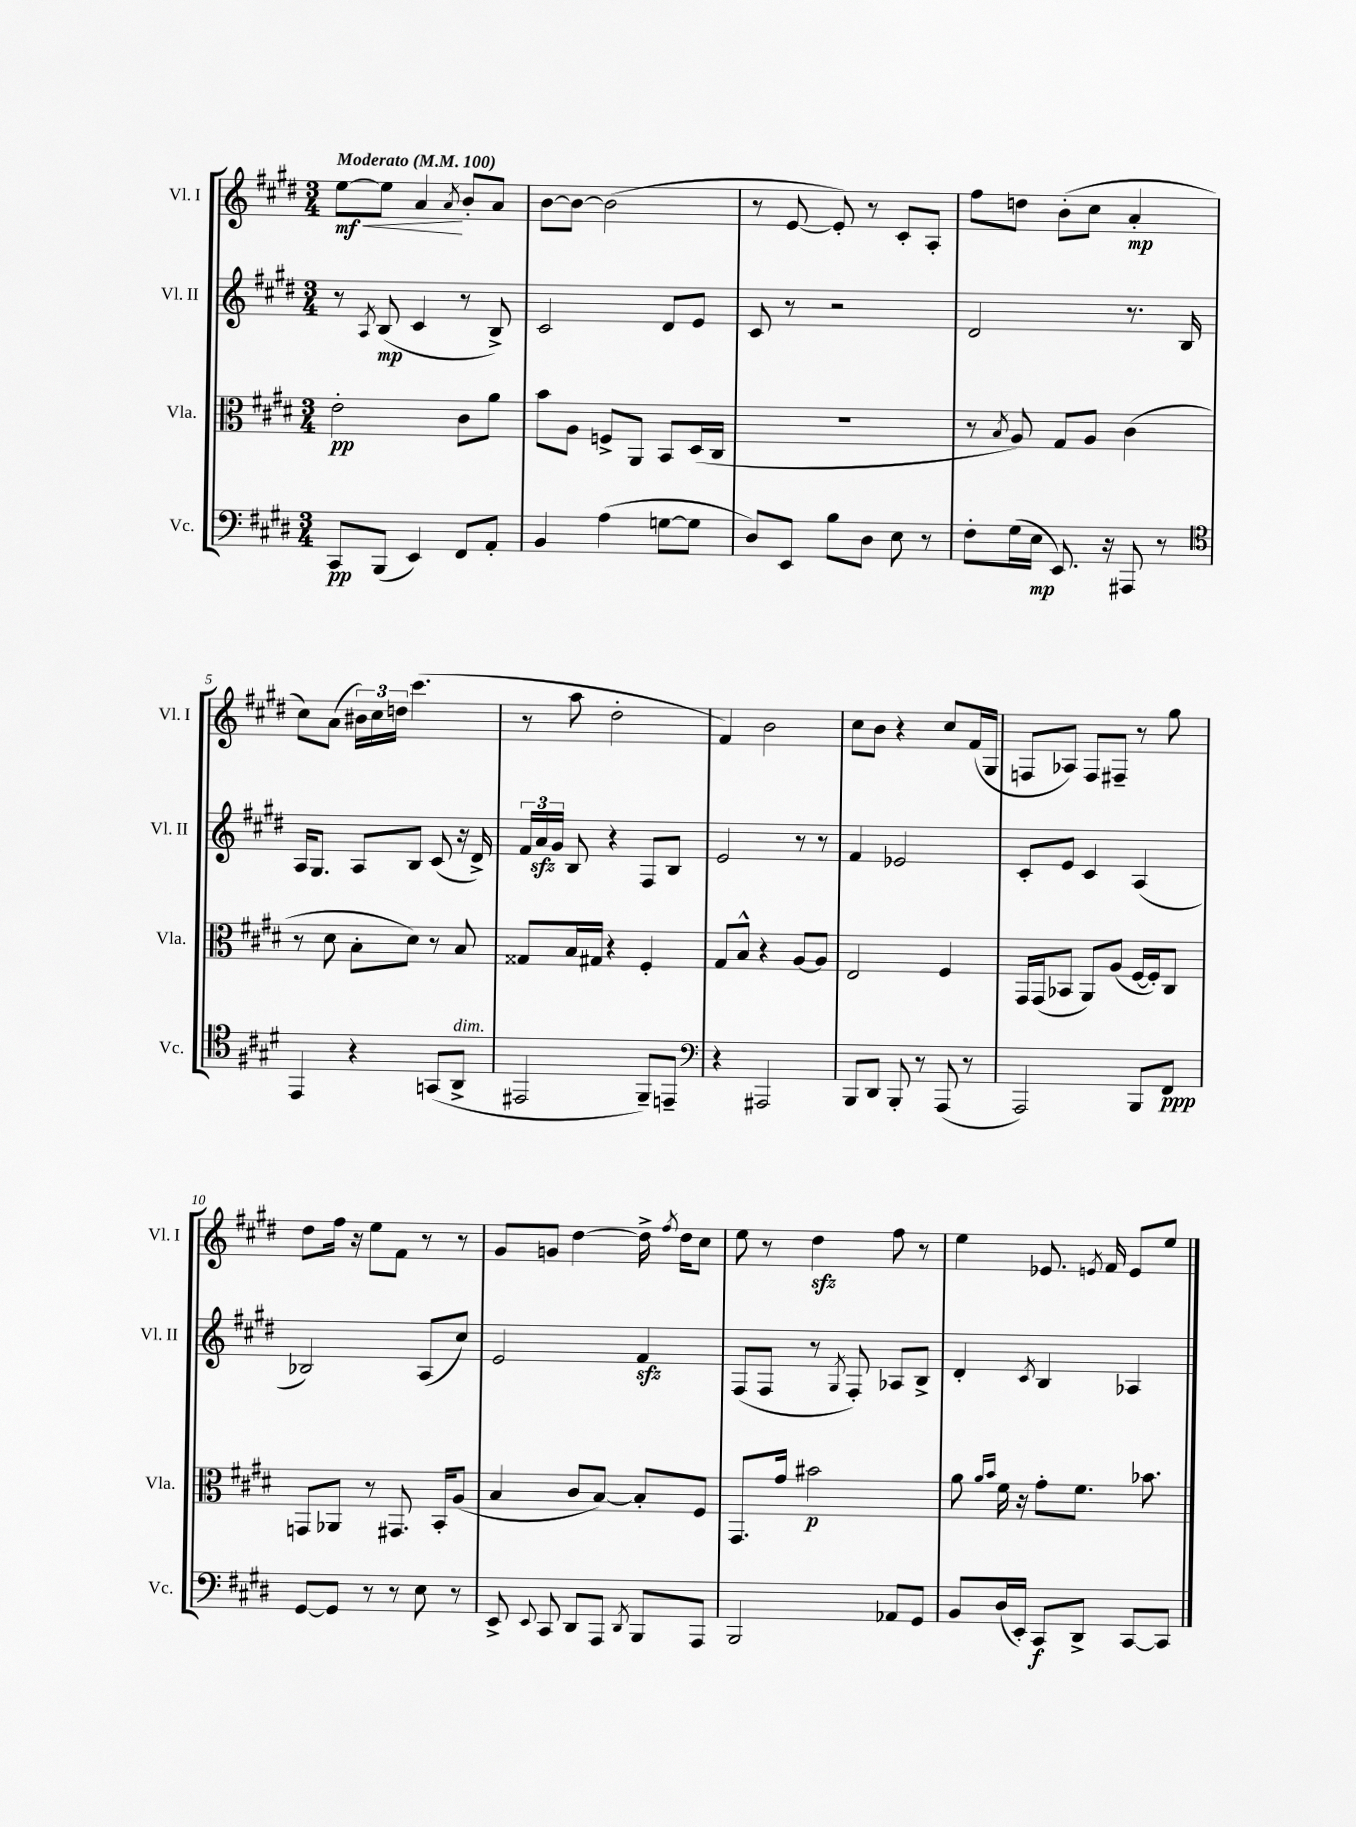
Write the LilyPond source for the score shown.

<<
\new StaffGroup <<
\new Staff = "s0" \with { instrumentName = "Vl. I" shortInstrumentName = "Vl. I" } {
    \clef treble \key e \major \numericTimeSignature \time 3/4 \tempo "Moderato" 4 = 100
    \autoBeamOff e''8[~\mf\< e''8] a'4\! \acciaccatura { a'8 } b'8[-. a'8] |
    b'8[~ b'8]~ b'2( |
    r8 e'8~ e'8-.) r8 cis'8[-. a8]-. |
    fis''8[ d''8] b'8[-.( cis''8] a'4-.\mp |
    cis''8[) a'8]( \tuplet 3/2 { bis'16[) cis''16 d''16] } cis'''4.( |
    r8 a''8 dis''2-. |
    fis'4) b'2 |
    cis''8[ b'8] r4 cis''8[ fis'16( gis16] |
    f8[ aes8]) f8[ fis8]-- r8 gis''8 |
    dis''8[ fis''16] r16 e''8[ fis'8] r8 r8 |
    gis'8[ g'8] dis''4~ dis''16-> \acciaccatura { fis''8 } dis''16[ cis''8] |
    e''8 r8 dis''4\sfz fis''8 r8 |
    e''4 ees'8. \acciaccatura { e'8 } fis'16 e'8[ e''8] \bar "|." |
}
\new Staff = "s1" \with { instrumentName = "Vl. II" shortInstrumentName = "Vl. II" } {
    \clef treble \key e \major \numericTimeSignature \time 3/4
    \autoBeamOff r8 \acciaccatura { a8 } b8\mp( cis'4 r8 b8->) |
    cis'2 dis'8[ e'8] |
    cis'8 r8 r2 |
    dis'2 r8. b16 |
    a16[ gis8.] a8[ b8] cis'8( r16 dis'16->) |
    \tuplet 3/2 { fis'16[ a'16\sfz gis'16] } b8 r4 fis8[ b8] |
    e'2 r8 r8 |
    fis'4 ees'2 |
    cis'8[-. e'8] cis'4 a4( |
    bes2) a8[( cis''8]) |
    e'2 fis'4\sfz |
    fis8[( fis8] r8 \acciaccatura { gis8 } fis8-.) aes8[ b8]-> |
    dis'4-. \acciaccatura { cis'8 } b4 aes4 \bar "|." |
}
\new Staff = "s2" \with { instrumentName = "Vla." shortInstrumentName = "Vla." } {
    \clef alto \key e \major \numericTimeSignature \time 3/4
    \autoBeamOff e'2-.\pp cis'8[ a'8] |
    b'8[ a8] f8[-> a,8] b,8[ dis16( cis16] |
    R2. |
    r8 \acciaccatura { b8 } a8) gis8[ a8] cis'4( |
    r8 dis'8 b8[-. dis'8]) r8 b8 |
    gisis8[ b16 gis16] r4 fis4-. |
    gis8[ b8]-^ r4 a8[~ a8] |
    e2 fis4 |
    gis,16[ gis,16( bes,8] a,8[) a8]( fis16[~ fis16-.) cis8] |
    g,8[ aes,8] r8 gis,8. b,16[-. a8]( |
    b4 cis'8[ b8]~) b8[-. fis8] |
    gis,8.[ gis'16] bis'2\p |
    a'8 \grace { a'16[ b'16] } fis'16 r16 gis'8[-. fis'8.] bes'8. \bar "|." |
}
\new Staff = "s3" \with { instrumentName = "Vc." shortInstrumentName = "Vc." } {
    \clef bass \key e \major \numericTimeSignature \time 3/4
    \autoBeamOff cis,8[\pp b,,8]( e,4) fis,8[ a,8]-. |
    b,4 a4( g8[~ g8] |
    dis8[) e,8] b8[ dis8] e8 r8 |
    fis8[-. gis16( e16]\mp e,8.) r16 ais,,8 r8 |
    \clef tenor e,4 r4 g,8[( a,8]->^\markup { \italic "dim." } |
    eis,2 fis,8[--) e,8]-- |
    \clef bass r4 ais,,2 |
    b,,8[ dis,8] b,,8-. r8 a,,8( r8 |
    a,,2) b,,8[ fis,8]\ppp |
    gis,8[~ gis,8] r8 r8 e8 r8 |
    e,8-> \appoggiatura { e,8 } cis,8 dis,8[ a,,8] \acciaccatura { dis,8 } b,,8[ a,,8] |
    b,,2 aes,8[ gis,8] |
    b,8[ dis16( e,16]-.) cis,8[\f dis,8]-> cis,8[~ cis,8] \bar "|." |
}
>>
>>
